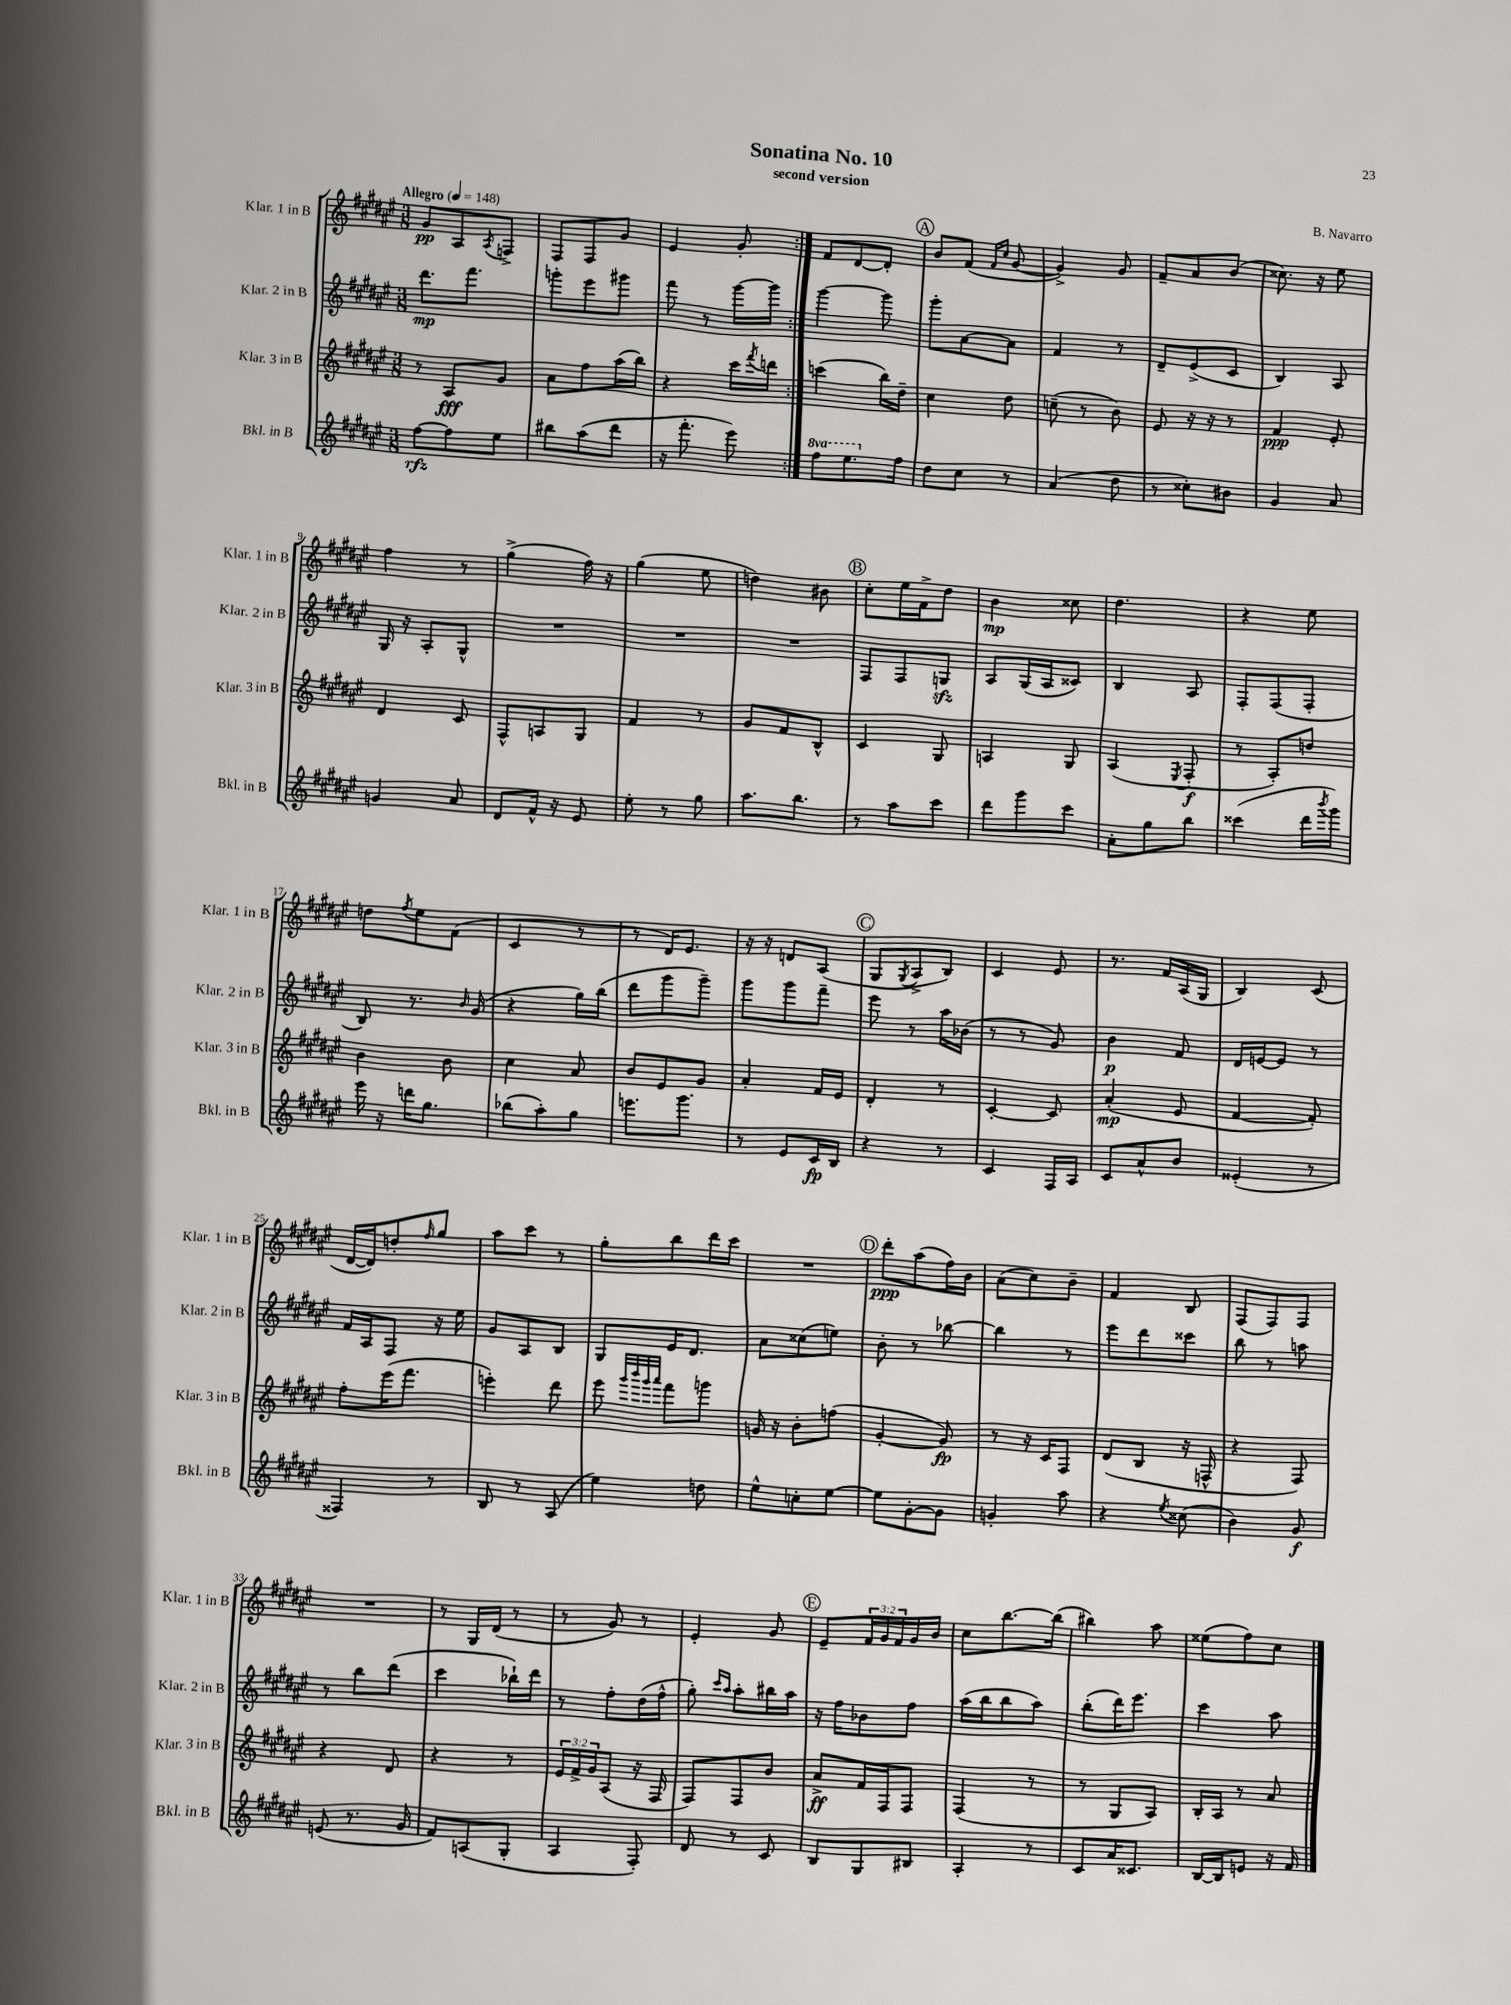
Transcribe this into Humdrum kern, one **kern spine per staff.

**kern	**kern	**kern	**kern
*staff4	*staff3	*staff2	*staff1
*clefG2	*clefG2	*clefG2	*clefG2
*k[f#c#g#d#a#e#]	*k[f#c#g#d#a#e#]	*k[f#c#g#d#a#e#]	*k[f#c#g#d#a#e#]
*M3/8	*M3/8	*M3/8	*M3/8
*MM148	*MM148	*MM148	*MM148
[8ff#	8r	8.ddd#	8g#
8ff#]	8A#	.	8A#
.	.	8.fff#	.
.	.	.	8qA#
8ee#	8g#	.	8F^
=	=	=	=
8bb#	8a#	8ggg'	8F#
(8aa#	8ff#	8eee#	8F#
8ddd#	(16aa#	8ggg#	8g#
.	16bb)	.	.
=	=	=	=
16r	4r	8fff#	4e#
8.fff#'	.	.	.
.	.	8r	.
8eee#)	16ccc#	[16ggg#	8g#'
.	8qfff#	.	.
.	16ddd	16ggg#]	.
=:|!	=:|!	=:|!	=:|!
8fff#	(4ccc	[4ggg#	8f#
8.eee#	.	.	[8d#
.	16bb)	8ggg#]	8d#']
16ff#	16dd#~	.	.
=	=	=	=
8dd#	4cc#	8ggg#'	8b
8cc#	.	[8a#	(8f#
.	.	.	16qqf#
.	.	.	16qqcc#
8r	8dd#	8a#]	[8g#
=	=	=	=
(4a#	(8cc~	4f#	4g#^])
.	8r	.	.
8dd#	8b)	8r	8g#
=	=	=	=
8r	8e#	8d#~	8f#~
8cc##')	16r	(8e#^	8a#
.	16r	.	.
8b#	8r	8c#	(8b
=	=	=	=
4g#	4f#	4B)	8.cc##)
.	.	.	16r
8a#	8e#'	8A#	8ee#
=	=	=	=
4g	4d#	16G#	4ff#
.	.	16r	.
.	.	8A#'	.
8a#	8c#	8G#^^	8r
=	=	=	=
8d#	8F#^^	4.r	(4gg#^
16f#^^	8A	.	.
16r	.	.	.
8e#	8G#	.	16ff#)
.	.	.	16r
=	=	=	=
8ee#'	4f#	4.r	(4gg#
8r	.	.	.
8gg#	8r	.	8ee#
=	=	=	=
8.aa#	8g#	4.r	4dd)
.	8f#	.	.
8.bb	.	.	.
.	8B^^	.	8b#
=	=	=	=
8r	4c#	8F#	8cc#'
8aa#	.	8F#	16ee#
.	.	.	16f#^
8ccc#	8G#	8G	8dd#
=	=	=	=
8ddd#	4A	8A#	4b
8ggg#	.	(16G#	.
.	.	16A#	.
8ccc#	8G#	8c##)	8cc##
=	=	=	=
8a#'	(4A#	4B	4.dd#
8gg#	.	.	.
.	8qE#	.	.
8bb	8F#'	8A#	.
=	=	=	=
(4ccc##	8r	8F#'	4r
.	8A#')	(8F#	.
16ddd#	8dd	8F#'	8ee#
8qbbb	.	.	.
16ggg#)	.	.	.
=	=	=	=
16eee#	4b	8B)	8dd
16r	.	.	.
.	.	.	8qff#
16ddd	.	8.r	8ee#
8.gg#	.	.	.
.	8b	.	(8f#
.	.	16qqb	.
.	.	(16g#	.
=	=	=	=
(8bb-	4cc#	4r	4c#
8aa#')	.	.	.
8gg#	8a#	16gg#)	8r
.	.	(16bb	.
=	=	=	=
8.eee	8b	8ddd#	8r
.	8e#	8ggg#	16d#)
8.ggg#	.	.	8.e#
.	8g#	8ggg#~)	.
=	=	=	=
8r	4a#'	8ggg#	16r
.	.	.	16r
8e#	.	8ggg#	8d
16c#	16f#	8fff#~	(8A#
16B	16e#	.	.
=	=	=	=
4r	4d#'	8eee#	8G#
.	.	.	8qG#
.	.	8r	8A#^
8r	8r	16aa#	8B)
.	.	(16b-	.
=	=	=	=
4c#	[4c#'	8r	4c#
.	.	8r	.
16F#	8c#]	8g#)	8e#
16A#	.	.	.
=	=	=	=
8c#	(4a#'	4b	8.r
8a#^^	.	.	.
.	.	.	16f#
8b	8e#	8f#	(16A#
.	.	.	16G#
=	=	=	=
(4e##'	[4f#	16d#	4B)
.	.	[16e	.
.	.	8e]	.
8r	8f#'])	8r	(8c#
=	=	=	=
4F##)	8ff#'	16f#	[16d#
.	.	16A#	16d#])
.	(16eee#	8F#	8dd'
.	8.fff#	.	.
.	.	.	16qqff#
8r	.	16r	8gg#
.	.	16ee#	.
=	=	=	=
8B	4eee')	8g#	8aa#
8r	.	8A#	8ccc#
(8A#	8ddd#	8B	8r
=	=	=	=
4ee#)	8eee#	8G#	8gg#'
.	32qqggg#	.	.
.	32qqbbb	.	.
.	32qqggg#	.	.
.	32qqaaa#	.	.
.	8fff#	16e#	8bb
.	.	8.d#	.
8dd	8ggg	.	16ddd#
.	.	.	16ccc#
=	=	=	=
8ee#^^	16g	8a#	4.r
.	16r	.	.
8cc'	8b'	(8cc##	.
[8ee#	(8ff	8ee)	.
=	=	=	=
8ee#]	[4g#'	8b'	8ddd#'
[8g#'	.	8r	(8aa#
8g#]	8g#])	[8bb-	16ff#)
.	.	.	16b
=	=	=	=
4g'	8r	4bb-]	(8a#
.	16r	.	8cc#)
.	16c#	.	.
8aa#	8F#	8r	8b~
=	=	=	=
4r	(8d#	8eee#	4f#
.	8B	8ddd#	.
8qee#	.	.	.
(8cc##	16r	8ccc##	8B
.	16F^^	.	.
=	=	=	=
4b)	4r	8bb	(8F#
.	.	8r	8F#)
8g#	8F#)	8aa	8F#
=	=	=	=
(8e	4r	8r	4.r
8.r	.	8bb	.
.	8d#	(8ddd#	.
16g#	.	.	.
=	=	=	=
8f#)	4r	4ccc#	8r
(8A	.	.	16G#
.	.	.	(16d#
8G#'	8r	16bb-`)	8r
.	.	16ddd#	.
=	=	=	=
4A#	24e#	8r	8r
.	24f#^	.	.
.	24g#	.	.
.	(8A#	8ff#'	8g#)
8F#')	16r	(16dd#	8r
.	16F#	16ff#^^	.
=	=	=	=
8d#	8F#)	8gg#')	4e#'
.	.	16qqccc#	.
.	.	16qqaa#	.
8r	8F#	8aa#'	.
8c#	8b	16bb#	8g#
.	.	16aa#	.
=	=	=	=
8B	8a#^	16r	8e#~
.	.	16ff#	.
8G#	16f#	8b-	24f#
.	.	.	24g#
.	16F#	.	.
.	.	.	24f#
8B#	8F#	8ff#	16g#
.	.	.	16b
=	=	=	=
4A#'	(4F#	(16aa#	8cc#
.	.	16bb	.
.	.	8bb	[8.bb
8r	8r	8aa#)	.
.	.	.	(16bb]
=	=	=	=
8c#	8r	(8bb'	4bb#)
16a#	8G#	16ddd#)	.
8.c##	.	8.eee#	.
.	8A#)	.	8aa#
=	=	=	=
[16B	16B'	4ccc#	(8ee##
16B]	16A#	.	.
8e	8r	.	8ff#)
16r	8a#	8aa#	8cc#
16f#	.	.	.
==	==	==	==
*-	*-	*-	*-
